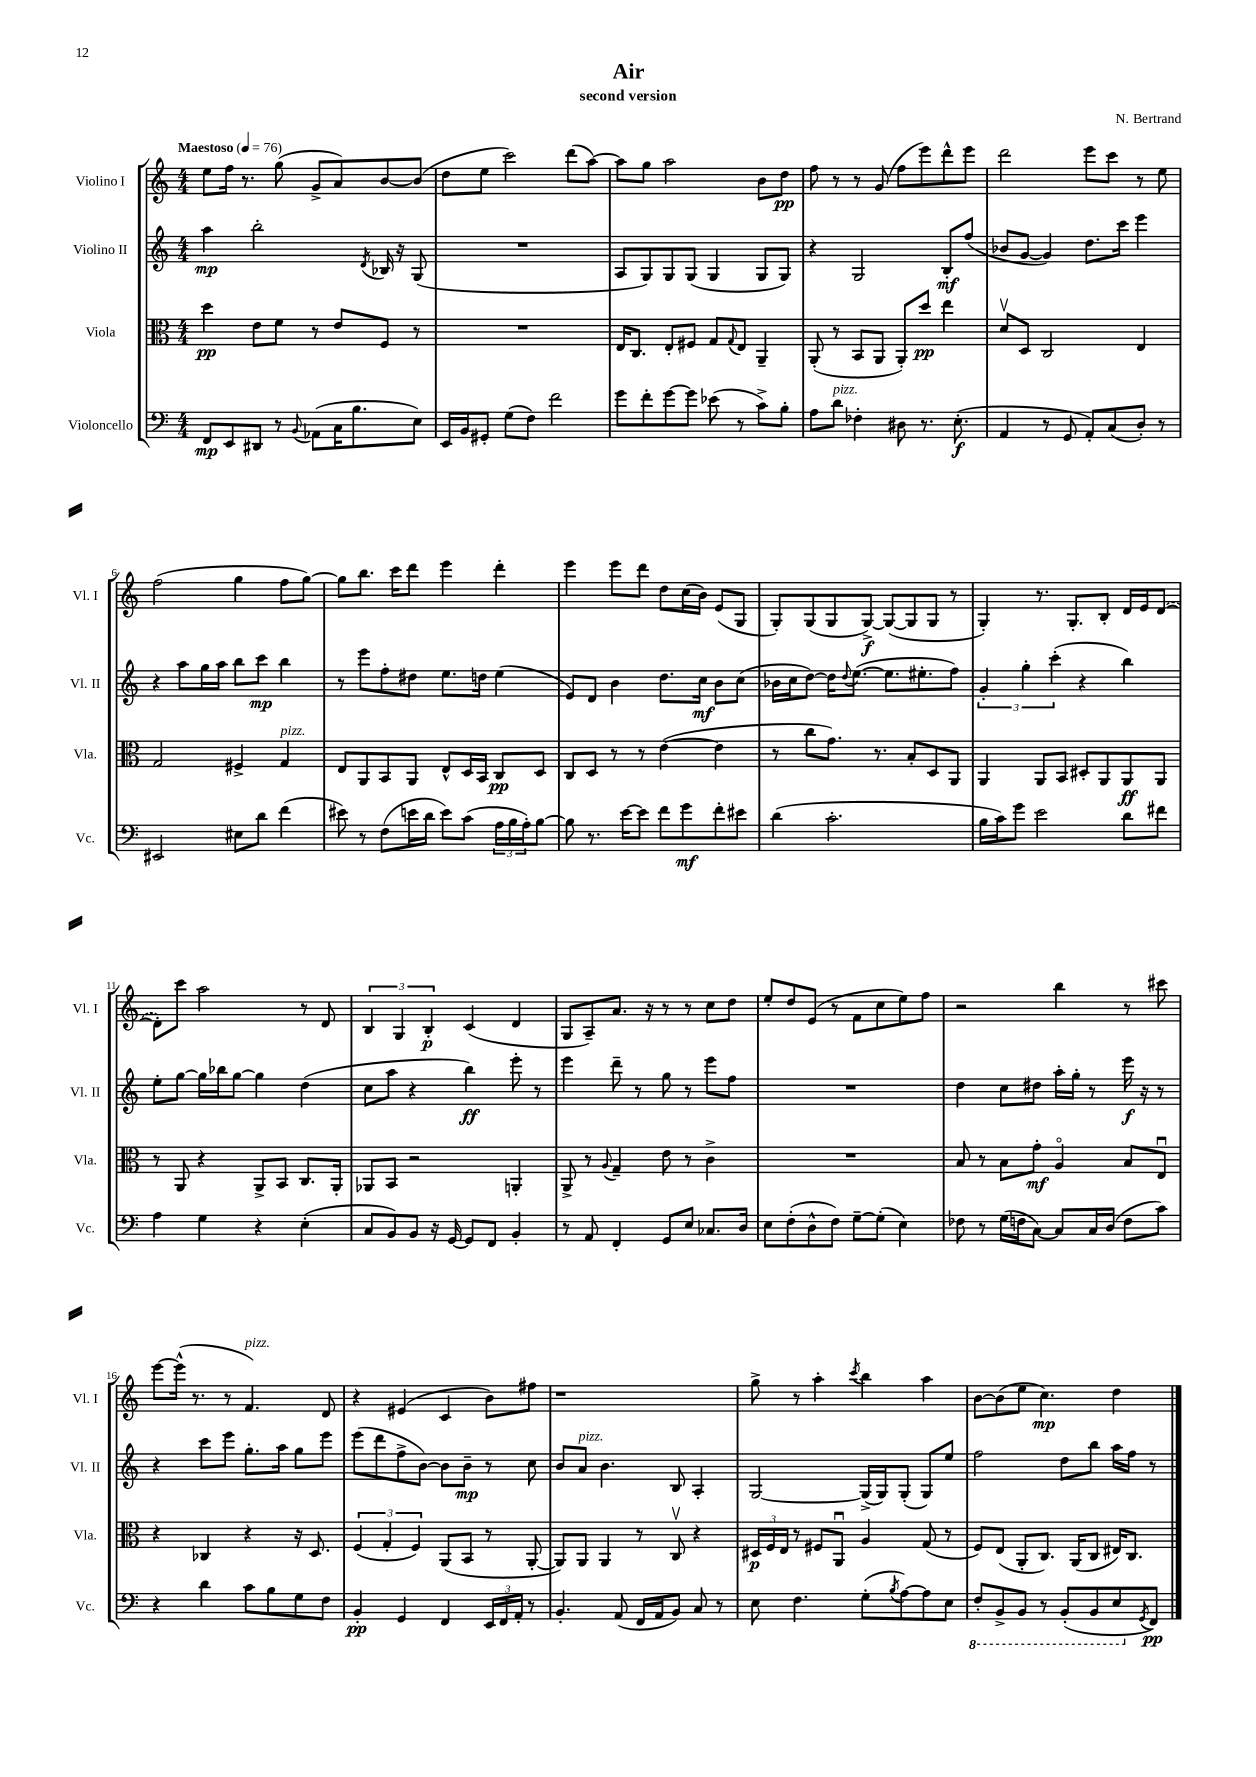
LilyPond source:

\header { title = "Air" composer = "N. Bertrand" subtitle = "second version" }
<<
\new StaffGroup <<
\new Staff = "s0" \with { instrumentName = "Violino I" shortInstrumentName = "Vl. I" } {
    \clef treble \key c \major \numericTimeSignature \time 4/4 \tempo "Maestoso" 4 = 76
    e''8 f''16 r8. g''8( g'8-> a'8) b'8~ b'8( |
    d''8 e''8 c'''2) d'''8( a''8~) |
    a''8 g''8 a''2 b'8 d''8\pp |
    f''8 r8 r8 g'8( f''8 e'''8) d'''8-^ e'''8 |
    d'''2 e'''8 c'''8 r8 e''8 |
    f''2( g''4 f''8 g''8~) |
    g''8 b''8. c'''16 d'''8 e'''4 d'''4-. |
    e'''4 e'''8 d'''8 d''8 c''16( b'16) e'8( g8 |
    g8-.) g8( g8 g8~->\f) g8~( g8 g8 r8 |
    g4-.) r8. g8.-. b8-. d'16 e'16 \once \slurDashed d'8~( |
    d'8-.) c'''8 a''2 r8 d'8 |
    \tuplet 3/2 { b4 g4 b4-.\p } c'4( d'4 |
    g8 a8--) a'8. r16 r8 r8 c''8 d''8 |
    e''8-. d''8 e'8( r8 f'8 c''8 e''8) f''8 |
    r2 b''4 r8 cis'''8 |
    e'''8~ e'''16-^( r8. r8 f'4.^\markup { \italic "pizz." }) d'8 |
    r4 eis'4( c'4 b'8) fis''8 |
    r1 |
    g''8-> r8 a''4-. \acciaccatura { c'''8 } b''4 a''4 |
    b'8~ b'8( e''8 c''4.\mp) d''4 \bar "|." |
}
\new Staff = "s1" \with { instrumentName = "Violino II" shortInstrumentName = "Vl. II" } {
    \clef treble \key c \major \numericTimeSignature \time 4/4
    a''4\mp b''2-. \acciaccatura { d'8 } bes16 r16 g8( |
    R1 |
    a8 g8) g8 g8( g4 g8 g8) |
    r4 g2 b8-.\mf f''8( |
    bes'8 g'8~ g'4) d''8. c'''16 e'''4 |
    r4 a''8 g''16 a''16 b''8 c'''8\mp b''4 |
    r8 e'''8 f''8-. dis''8 e''8. d''16 e''4( |
    e'8) d'8 b'4 d''8. c''16\mf b'8 c''8( |
    bes'16 c''16 d''8~) d''16 \appoggiatura { d''8 } e''8.~( e''8. eis''8.-. f''8) |
    \tuplet 3/2 { g'4-. g''4-. c'''4-.( } r4 b''4) |
    e''8-. g''8~ g''16 bes''16 g''8~ g''4 d''4( |
    c''8 a''8 r4 b''4\ff) e'''8-. r8 |
    e'''4 d'''8-- r8 g''8 r8 e'''8 f''8 |
    R1 |
    d''4 c''8 dis''8 a''16-. g''16-. r8 e'''16\f r16 r8 |
    r4 c'''8 e'''8 g''8.-. a''16 g''8 e'''8 |
    e'''8( d'''8 f''8-> b'8~) b'8 b'8--\mp r8 c''8 |
    b'8 a'8^\markup { \italic "pizz." } b'4. b8 a4-. |
    g2~ g16->( g16) g8-.( g8) e''8 |
    f''2 d''8 b''8 a''16 f''16 r8 \bar "|." |
}
\new Staff = "s2" \with { instrumentName = "Viola" shortInstrumentName = "Vla." } {
    \clef alto \key c \major \numericTimeSignature \time 4/4
    d''4\pp e'8 f'8 r8 e'8 f8 r8 |
    R1 |
    e16 c8. e8-. fis8 g8 \appoggiatura { g8 } e8 a,4-- |
    a,8-.( r8 b,8 a,8 a,8-.) d''8\pp e''4 |
    d'8\upbow d8 c2 e4 |
    g2 fis4-> g4^\markup { \italic "pizz." } |
    e8 a,8 b,8 a,8 e8-^ d16 b,16 c8\pp d8 |
    c8 d8 r8 r8 e'4~( e'4 |
    r8 c''8 g'8.) r8. b8-. d8 a,8 |
    a,4 a,8 b,8 dis8-. a,8 a,8\ff a,8 |
    r8 a,8 r4 a,8-> b,8 c8. a,16-. |
    aes,8 b,8 r2 a,4-. |
    a,8-> r8 \appoggiatura { a8 } g4-- e'8 r8 c'4-> |
    R1 |
    b8 r8 b8 g'8-.\mf a4\flageolet b8 e8\downbow |
    r4 ces4 r4 r16 d8. |
    \tuplet 3/2 { f4( g4-. f4) } a,8( b,8 r8 a,8~-. |
    a,8) a,8 a,4 r8 c8\upbow r4 |
    \tuplet 3/2 { dis16\p f16 e16 } r8 fis8 a,8\downbow a4 g8( r8 |
    f8) e8( a,8-. c8.) a,16( c8 eis16) c8. \bar "|." |
}
\new Staff = "s3" \with { instrumentName = "Violoncello" shortInstrumentName = "Vc." } {
    \clef bass \key c \major \numericTimeSignature \time 4/4
    f,8\mp e,8 dis,8 r8 \appoggiatura { b,8 } aes,8( c16 b8. e8) |
    e,16 b,16 gis,8-. g8( f8) f'2 |
    g'8 f'8-. g'8~ g'8 ees'8( r8 c'8->) b8-. |
    a8 d'8^\markup { \italic "pizz." } fes4-. dis8 r8. e8.-.\f( |
    a,4 r8 g,8 a,8-.) c8( d8-.) r8 |
    eis,2 eis8 d'8 f'4( |
    eis'8) r8 f8( e'16 d'16 e'8) c'8( \tuplet 3/2 { a16 b16 a16-.) } b8~ |
    b8 r8. e'16~ e'8 f'8 g'8\mf f'8-. eis'8 |
    d'4( c'2.-. |
    b16 c'16) g'8 e'2 d'8 fis'8 |
    a4 g4 r4 e4-.( |
    c8 b,8) b,8 r16 g,16~ g,8 f,8 b,4-. |
    r8 a,8 f,4-. g,8 e8 ces8. d16 |
    e8 f8-.( d8-^ f8) g8~-- g8-.( e4) |
    fes8 r8 g16( f16 c8~) c8 c16 d16( f8 c'8) |
    r4 d'4 c'8 b8 g8 f8 |
    b,4-.\pp g,4 f,4 \tuplet 3/2 { e,16 f,16 a,16-. } r8 |
    b,4.-. a,8( f,16 a,16 b,8) c8 r8 |
    e8 f4. g8-.( \acciaccatura { b8 } a8~) a8 e8 |
    \ottava #-1 f,8-. b,,8-> b,,8 r8 b,,8-.( b,,8 e,8 \ottava #0 \acciaccatura { g,8 } f,8\pp) \bar "|." |
}
>>
>>
